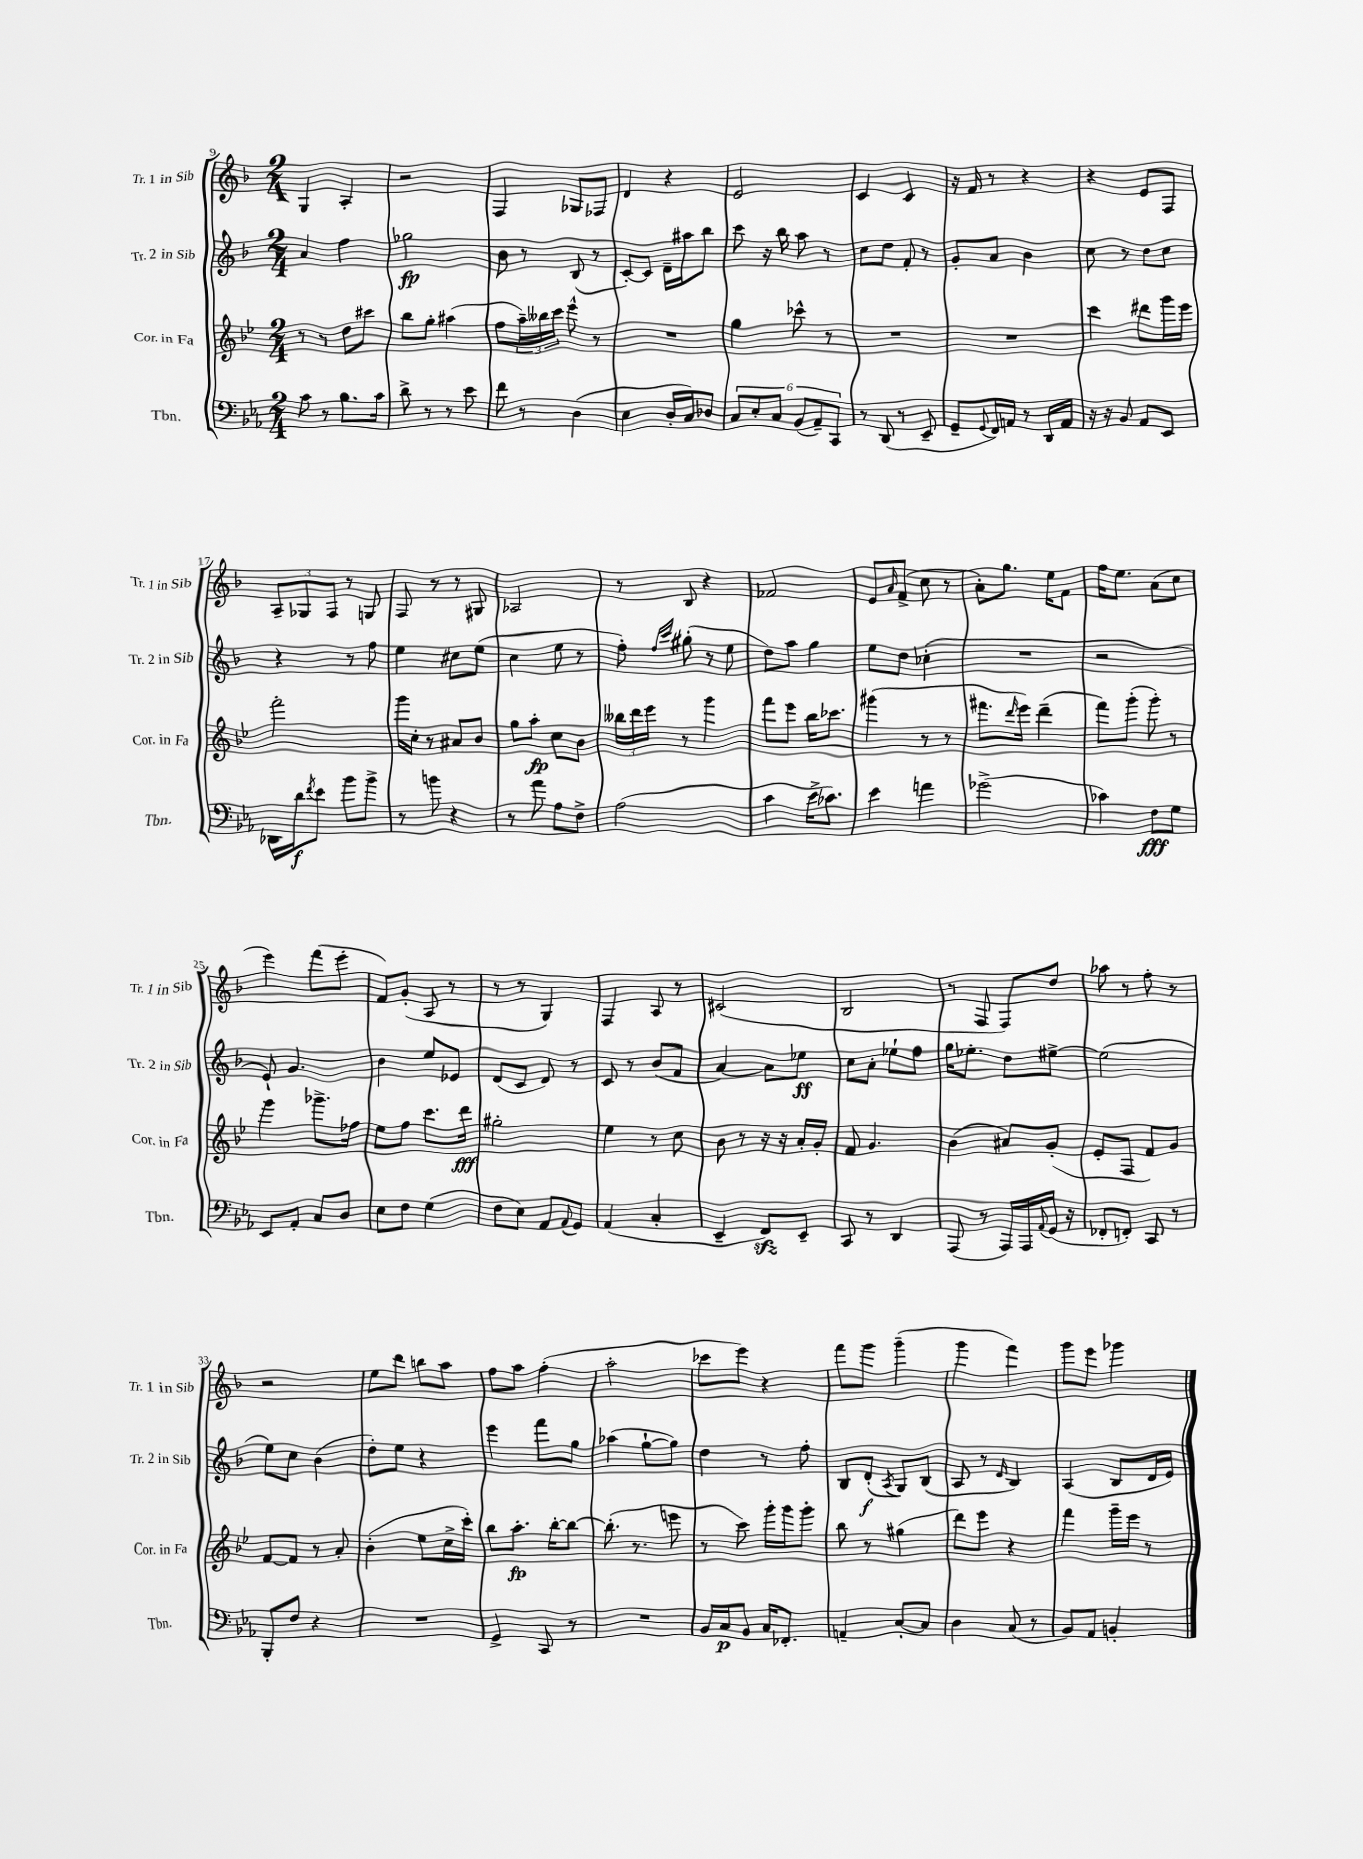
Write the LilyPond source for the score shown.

<<
\new StaffGroup <<
\new Staff = "s0" \with { instrumentName = "Tr. 1 in Sib" shortInstrumentName = "Tr. 1 in Sib" } {
    \clef treble \key f \major \numericTimeSignature \time 2/4
    g4 a4-. |
    r2 |
    f4 ges8 fes8 |
    d'4 r4 |
    e'2 |
    c'4 c'4 |
    r16 f'16 r8 r4 |
    r4 e'8 f8 |
    \tuplet 3/2 { a8-- ges8 f8 } r8 g8 |
    f8 r8 r8 gis8 |
    aes2 |
    r8 bes8 r4 |
    fes'2 |
    e'8 \grace { a'16 } f'8->( c''8 r8 |
    a'8-.) g''8. e''16 f'8 |
    f''16 e''8. a'8( c''8 |
    e'''4) f'''8( e'''8-. |
    f'8) g'8-.( a8 r8 |
    r8 r8 g4) |
    f4 a8 r8 |
    cis'2( |
    bes2 |
    r8 f8 f8) d''8 |
    aes''8 r8 f''8-. r8 |
    r2 |
    e''8 d'''8 b''8 a''8 |
    f''8 a''8 f''4-.( |
    a''2-. |
    ces'''8 e'''8) r4 |
    f'''8 g'''8 g'''4--( |
    g'''4 f'''4) |
    g'''8 e'''8 ges'''4 \bar "|." |
}
\new Staff = "s1" \with { instrumentName = "Tr. 2 in Sib" shortInstrumentName = "Tr. 2 in Sib" } {
    \clef treble \key f \major \numericTimeSignature \time 2/4
    a'4 f''4 |
    ges''2\fp |
    bes'8 r8 bes8( r8 |
    c'8~-.) c'8 d'16-- ais''16 bes''8 |
    c'''8 r16 bes''16 a''8 r8 |
    c''8 d''8 f'8-. r8 |
    g'8-. a'8 bes'4 |
    c''8 r8 d''8 c''8 |
    r4 r8 f''8 |
    e''4 cis''8 e''8( |
    c''4 e''8 r8 |
    f''8-.) \grace { f''16 c'''16 } gis''8-.( r8 e''8 |
    d''8) a''8 g''4 |
    e''8 d''8 ces''4-.( |
    R2 |
    r2 |
    e'8-!) g'4. |
    bes'4 e''8 ees'8 |
    d'8( c'8 d'8) r8 |
    c'8 r8 bes'8( f'8 |
    a'4~) a'8 ees''8\ff |
    c''8 a'8-. ees''8-! f''8 |
    g''16 ees''8.-. d''8 eis''8~-> |
    eis''2( |
    e''8) c''8 bes'4( |
    d''8-.) e''8 r4 |
    e'''4 f'''8 g''8 |
    aes''4( g''8~-! g''8) |
    d''4 r8 f''8-. |
    bes8 d'8-.\f( \acciaccatura { a8 } g8) bes8( |
    a8 r8 \grace { d'16 } bes4) |
    a4( bes8 d'16 e'16) \bar "|." |
}
\new Staff = "s2" \with { instrumentName = "Cor. in Fa" shortInstrumentName = "Cor. in Fa" } {
    \clef treble \key bes \major \numericTimeSignature \time 2/4
    r8 r8 d''8 cis'''8 |
    bes''8 g''8-. ais''4( |
    f''8 \tuplet 3/2 { a''16--) beses''16 c'''16 } ees'''8-^ r8 |
    R2 |
    g''4 ces'''8-^ r8 |
    R2 |
    R2 |
    c'''4 dis'''8 g'''16 ees'''16 |
    f'''2-. |
    g'''16 c''16-. r8 ais'8 bes'8 |
    g''8 a''8-.\fp c''8 bes'8 |
    \tuplet 3/2 { beses''16 d'''16 ees'''16 } r8 g'''4 |
    f'''8 ees'''8 bes''16 ces'''8. |
    gis'''4( r8 r8 |
    fis'''8. \grace { d'''16 } ees'''16) d'''4--( |
    f'''8) g'''8-.( g'''8-.) r8 |
    g'''4 ges'''8.-> fes''16 |
    ees''8 f''8 c'''8. d'''16\fff |
    gis''2-. |
    ees''4 r8 c''8 |
    bes'8 r8 r16 r16 a'16-. g'16-. |
    f'8 g'4. |
    bes'4( ais'8) g'8-.( |
    ees'8-. f8 f'8) g'8 |
    f'8~ f'8 r8 a'8-. |
    bes'4-.( ees''8 c''16-> c'''16-.) |
    bes''8 a''8.-.\fp bes''16~-. bes''8~ |
    bes''8.-.( r8. e'''8 |
    r8 c'''8) g'''16-. g'''16 g'''8-. |
    bes''8 r8 gis''4( |
    d'''8) ees'''8 r4 |
    f'''4 g'''16-- ees'''16 r8 \bar "|." |
}
\new Staff = "s3" \with { instrumentName = "Tbn." shortInstrumentName = "Tbn." } {
    \clef bass \key ees \major \numericTimeSignature \time 2/4
    c'8 r8 bes8. c'16 |
    d'8-> r8 r8 ees'8 |
    f'8 r8 d4( |
    ees4 d16-. c16) des8 |
    \tuplet 6/4 { c8 ees8-. c8 bes,8( aes,8--) c,8 } |
    r8 d,8( r8 ees,8-- |
    g,8-- \appoggiatura { g,8 } f,16) a,16 r8 d,16 a,16 |
    r16 r16 bes,8 aes,8 ees,8 |
    des,16 d'16\f \acciaccatura { f'8 } ees'8 bes'8 bes'8-> |
    r8 b'8 r4 |
    r8 aes'8 aes8 f8-> |
    aes2( |
    c'4 ees'16-> ces'8.) |
    ees'4 a'4 |
    ges'2->( |
    ces'4) f8\fff g8 |
    ees,8 aes,8-. c8 d8 |
    ees8 f8 g4( |
    f8 ees8) aes,8 \appoggiatura { aes,8 } g,8 |
    aes,4( c4-. |
    ees,4-- f,8\sfz) ees,8-- |
    c,8 r8 d,4 |
    aes,,8( r8 aes,,16) aes,,16 \appoggiatura { aes,8 } g,16( r16 |
    fes,8-. f,8-.) c,8 r8 |
    bes,,8-. f8 r4 |
    R2 |
    g,4-> c,8 r8 |
    R2 |
    bes,16 c16\p bes,8 c16 fes,8.-. |
    a,4-- c8~-. c8 |
    d4 c8( r8 |
    bes,8) aes,8 b,4-. \bar "|." |
}
>>
>>
\layout { \context { \Score currentBarNumber = #9 } }
